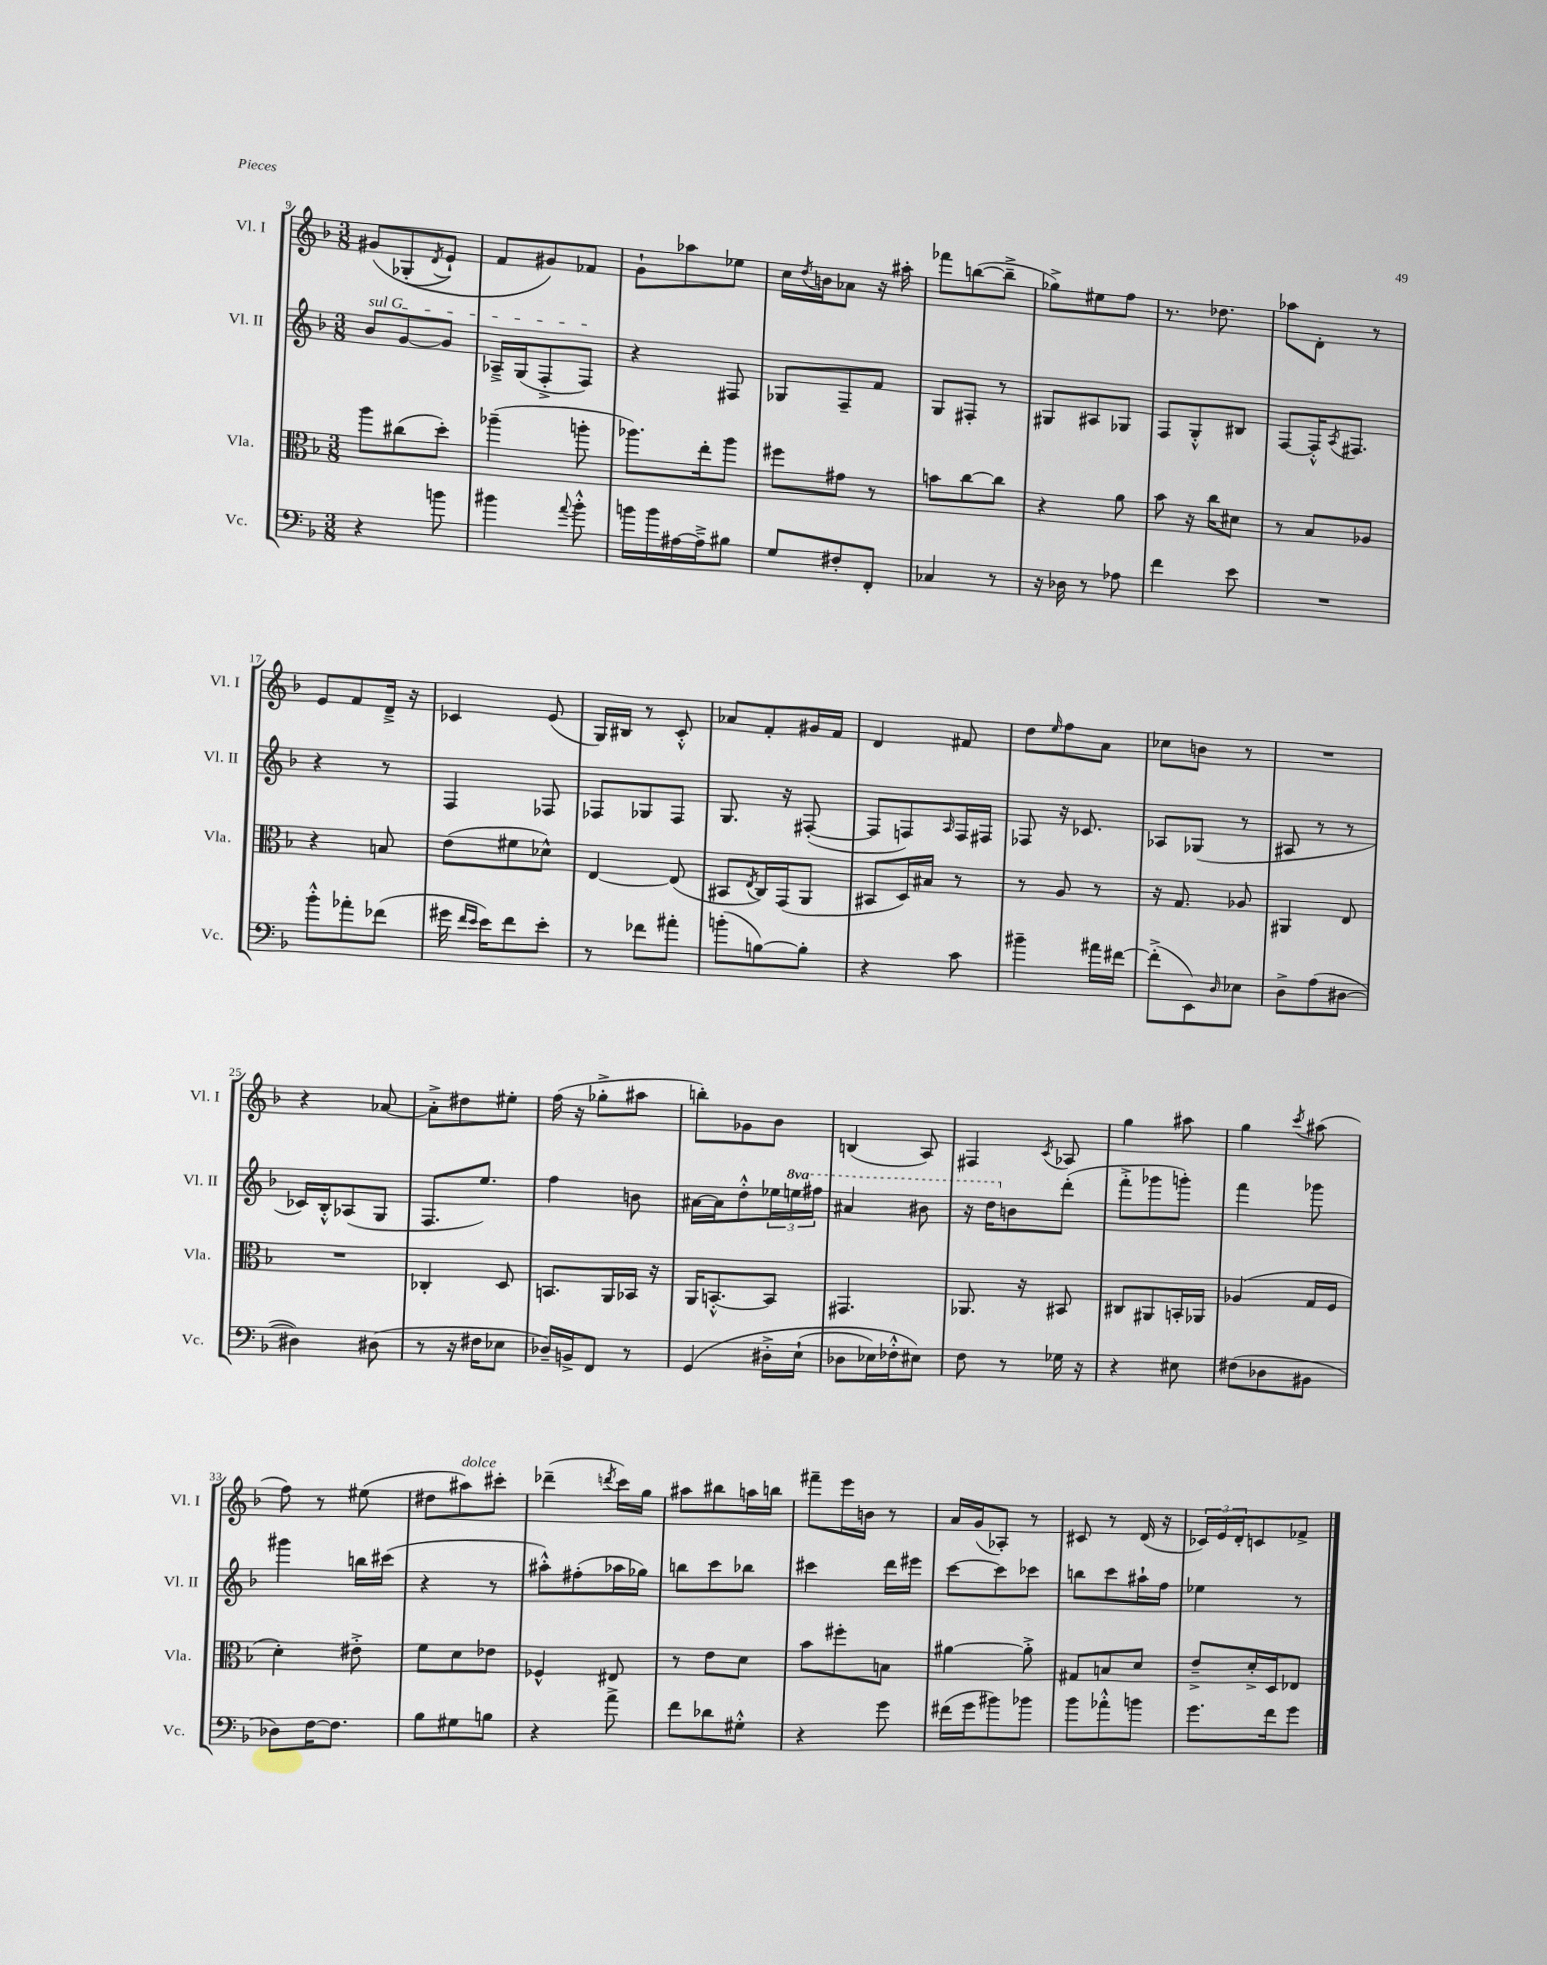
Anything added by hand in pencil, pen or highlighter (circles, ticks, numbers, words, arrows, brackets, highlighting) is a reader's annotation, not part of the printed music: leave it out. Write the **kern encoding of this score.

**kern	**kern	**kern	**kern
*staff4	*staff3	*staff2	*staff1
*clefF4	*clefC3	*clefG2	*clefG2
*k[b-]	*k[b-]	*k[b-]	*k[b-]
*M3/8	*M3/8	*M3/8	*M3/8
4r	8aa\L	8b-/L	&(8g#/L
.	(8cc#\	[8g/	(8G-'/
.	.	.	8qd/
8b\	8dd'\J)	8g/]J	8e`/J)
=	=	=	=
4b#\	(4aa-~\	16A-~^/LL	8f/L
.	.	(16G/J	.
.	.	8F'^/	8g#/&)
8qqa/	.	.	.
8b#'^^\	8aa'\	8F/J)	8f-/J
=	=	=	=
16b\LL	8.aa-\L)	4r	8g`\L
16b\	.	.	.
[16A#\	.	.	8aa-\
16A#~^\]J	16ee'\k	.	.
8B#\J	8aa-\J	8F#/	8ee-\J
=	=	=	=
8G/L	8ff#\L	8G-/L	16cc\LL
.	.	.	8qdd/
.	.	.	16b\J
8F#'/	8g#\J	8F~/	8a-\J
8FF'/J	8r	8f/J	16r
.	.	.	16aa#'\
=	=	=	=
4C-/	8b\L	8G/L	8fff-\L
.	[8cc\	8F#'/J	([8bb\
8r	8cc\]J	8r	8bb~^\]J
=	=	=	=
16r	4r	8G#/L	8gg-^\L)
16D-\	.	.	.
8r	.	8A#/	8ee#\
8A-\	8a\	8G-/J	8ff\J
=	=	=	=
4f\	8b-\	8F/L	8.r
.	16r	8G'^^/	.
.	16cc\LK	.	8.dd-\
8e\	8d#\J	8B#/J	.
=	=	=	=
4.r	8r	[8F/L	8aa-\L
.	8B-/L	16F'^^/]K	8d'\J
.	.	8qA/	.
.	.	8.F#/J	.
.	8A-/J	.	8r
=	=	=	=
8b-'^^\L	4r	4r	8e/L
8a-'\	.	.	8f/
(8f-\J	8B/	8r	16d~^/Jk
.	.	.	16r
=	=	=	=
16g#\	(8e\L	4F/	4c-/
16qqf/LL	.	.	.
16qqe/JJ	.	.	.
16e\LK)	.	.	.
8f\	8f#\	.	.
8e'\J	8d-^^\J)	8F-/	(8e/
=	=	=	=
8r	[4E/	8F-/L	16G/LL)
.	.	.	16B#/JJ
8f-\L	.	8G-/	8r
8a#'\J	(8E/]	8F-/J	8c'^^/
=	=	=	=
(8b'\L	8BB#/L	8.G/	8a-/L
.	8qE/	.	.
[8B\)	16C/L)	.	8f'/
.	(16GG/J	16r	.
8B'\]J	8AA/J	([8F#'/	16g#/L
.	.	.	16f/JJ
=	=	=	=
4r	8BB#/L	8F#/]L	4d/
.	16D/L)	8F/)	.
.	16B#/JJ	.	.
.	.	16qqA/	.
8c\	8r	16F/L	8f#/
.	.	16F#/JJ	.
=	=	=	=
4b#~\	8r	8F-/	8dd\L
.	.	.	16qqee/
.	8A/	16r	8ff\
.	.	8.c-/	.
16a#\LL	8r	.	8a\J
[16f#\JJ	.	.	.
=	=	=	=
(8f#'^\]L	16r	8A-/L	8cc-\L
.	8.G/	.	.
8EE\)	.	(8G-/J	8b\J
16qqD/	.	.	.
8E-\J	8A-/	8r	8r
=	=	=	=
8D^\L	4AA#/	8A#/	4.r
(8A\	.	8r	.
[8D#\J	8E/	8r	.
=	=	=	=
4D#\])	4.r	16c-/LL)	4r
.	.	16B-'^^/J	.
.	.	(8A-/	.
(8D#\	.	8G/J	[8a-/
=	=	=	=
8r	4C-'/	8.F/L	8a-'^\]L
16r	.	.	8dd#\
16F#\LK	.	8.ee/J)	.
8E-\J	8D/	.	8ee#'\J
=	=	=	=
16D-~/LL)	8.BB/L	4ff\	(16ff\
16BB^/J	.	.	16r
8FF/J	.	.	8gg-'^\L
.	16AA/L	.	.
8r	16BB-/JJ	8b\	8aa#\J
.	16r	.	.
=	=	=	=
&(4GG/	16AA/LK	[16a#\LL	8bb'\L)
.	[8.BB'^^/	16a#\]J	.
.	.	8dd'^^\	8g-\
16D#'^\LL	8BB/]J	24ee-\L	8b-\J
.	.	24eee\	.
(16E`\JJ	.	.	.
.	.	24fff#\JJ	.
=	=	=	=
8D-\L	4.GG#/	4aa#/	(4B/
16E-\L)	.	.	.
16F-'^^\J	.	.	.
8E#\J&)	.	8bb#\	8A/)
=	=	=	=
8F\	8.AA-/	16r	4F#/
.	.	16ddd\LK	.
8r	.	8b\	.
.	16r	.	.
.	.	.	8qc/
16G-\	8BB#/	(8ddd'\J	8A-/
16r	.	.	.
=	=	=	=
4r	8C#/L	8fff'^\L	4gg\
.	8AA#/	8ggg-\	.
8E#\	16BB'/L	8ggg'\J)	8aa#\
.	16AA-/JJ	.	.
=	=	=	=
(8F#\L	(4A-/	4fff\	4gg\
8D-\	.	.	.
.	.	.	8qccc/
8BB#\J	16G/LL	8ggg-\	(8aa#\
.	16F/JJ	.	.
=	=	=	=
8D-\L)	4d'\)	4ggg#\	8ff\)
[16F\K	.	.	8r
8.F\]J	.	.	.
.	8e#'^\	16bb\LL	(8ee#\
.	.	(16ccc#\JJ	.
=	=	=	=
8B-\L	8f\L	4r	8dd#\L
8G#\	8d\	.	8aa#\)
8B\J	8e-\J	8r	8ccc#'\J
=	=	=	=
4r	4F-^^/	8aa#'^^\L)	(4ddd-~\
.	.	(8ff#'\	.
.	.	.	8qddd/
8a^\	8E#/	16aa-\L	16ccc\LL)
.	.	16gg-\JJ)	16gg\JJ
=	=	=	=
8f\L	8r	8bb\L	8aa#\L
8d-\	8e\L	8ccc\	8bb#\
8G#'^^\J	8d\J	8bb-\J	16aa\L
.	.	.	16bb\JJ
=	=	=	=
4r	8b-\L	4ccc#\	8fff#~\L
.	8ff#'\	.	16eee\L
.	.	.	16b\JJ
8g\	8B\J	16ddd\LL	8r
.	.	16eee#\JJ	.
=	=	=	=
(16f#\LL	[4a#\	[8ccc\L	16a/LL
16g\J	.	.	(16g/J
8b#\)	.	8ccc\]	8A-'/J)
8b-\J	8a#'^\]	8ccc-\J	8r
=	=	=	=
8b-\L	8G#/L	8bb\L	8c#/
8a-'^^\	8B/	8ccc\	8r
8b\J	8d/J	16aa#`\L	(16d/
.	.	16ff\JJ	16r
=	=	=	=
8.g\L	8e~^/L	4ee-\	24c-/LL)
.	.	.	24e/
.	.	.	24d'/J
.	16d'^/L	.	8c/
16f\k	16D/J	.	.
8g\J	8E-/J	8r	8f-^/J
==	==	==	==
*-	*-	*-	*-
